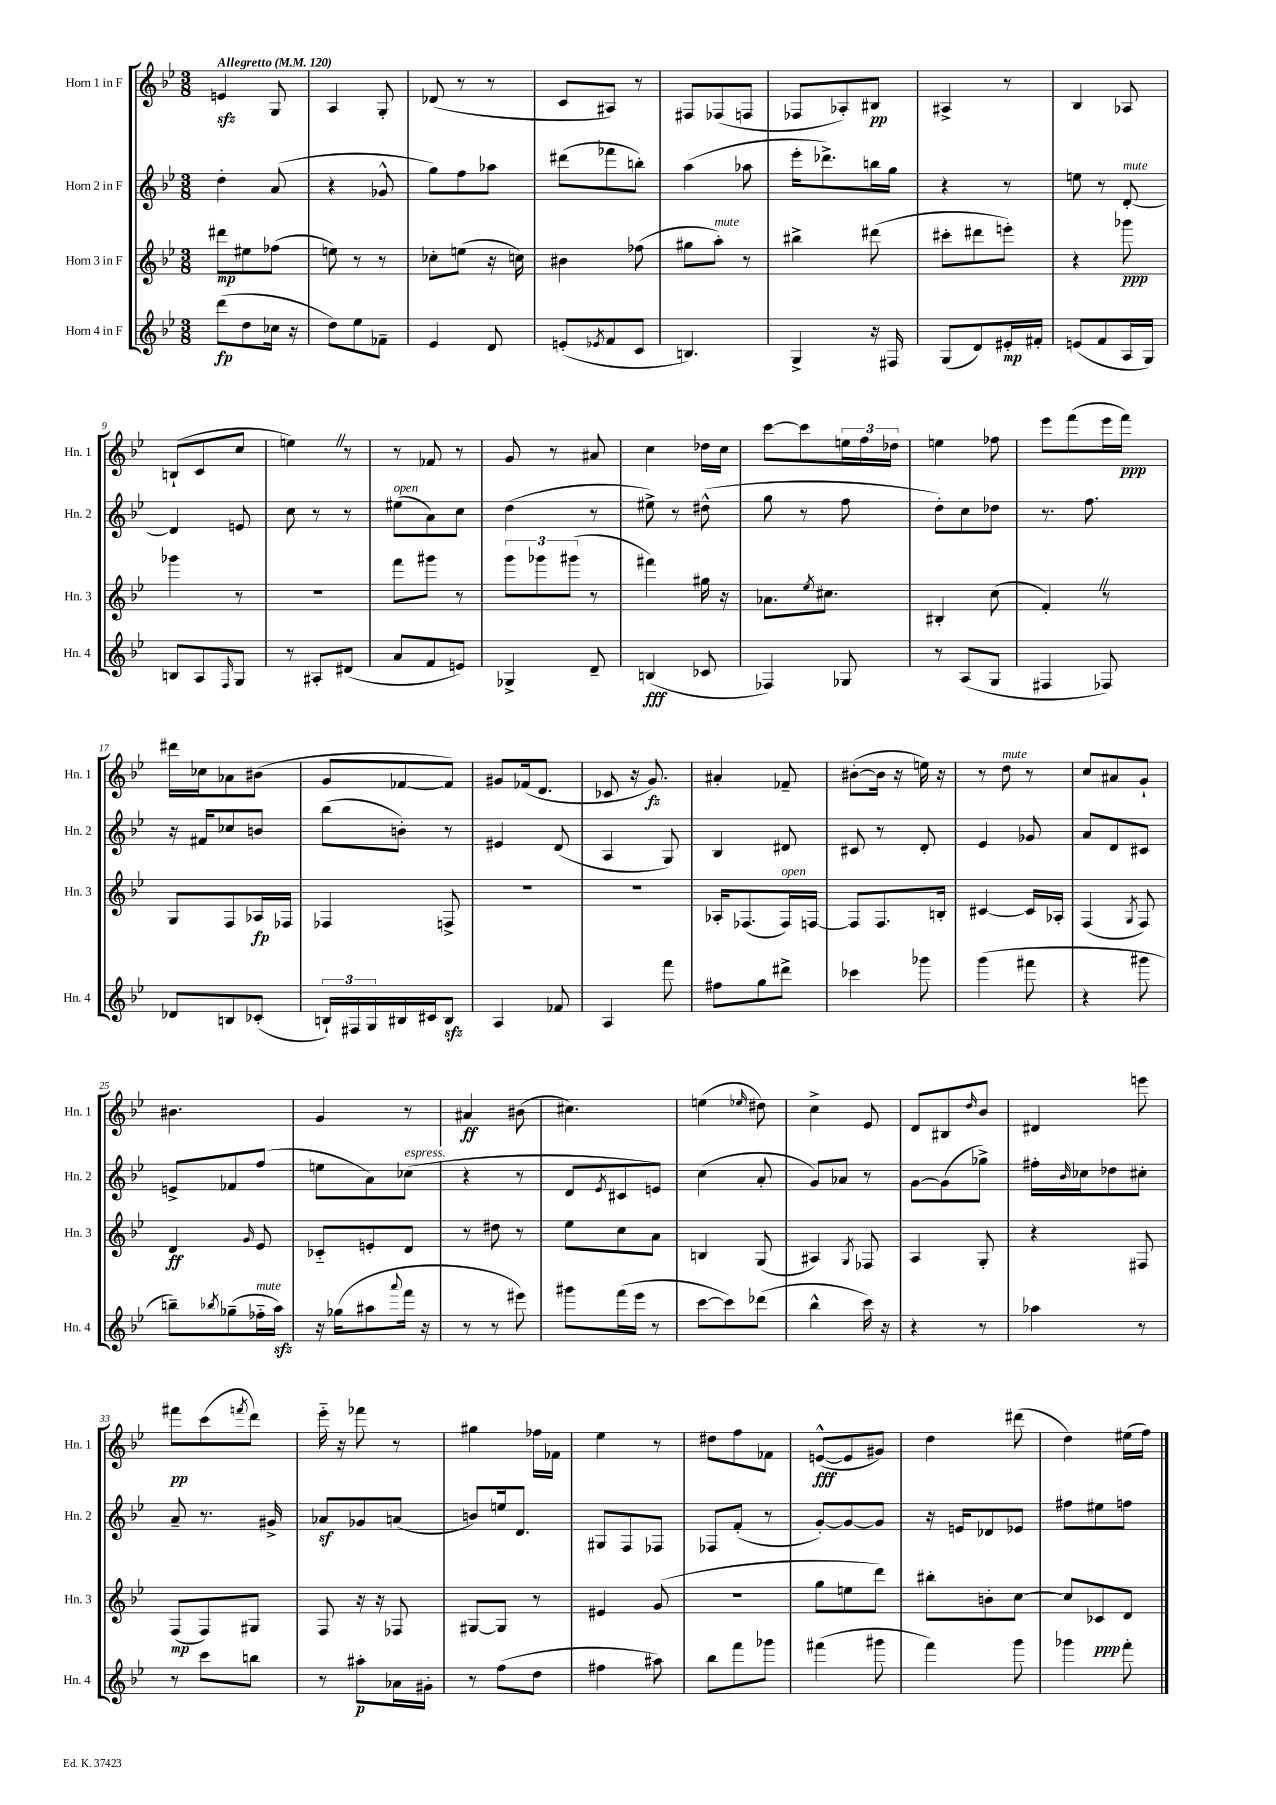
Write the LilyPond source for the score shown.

<<
\new StaffGroup <<
\new Staff = "s0" \with { instrumentName = "Horn 1 in F" shortInstrumentName = "Hn. 1" } {
    \clef treble \key bes \major \numericTimeSignature \time 3/8 \tempo "Allegretto" 4 = 120
    e'4\sfz g8 |
    a4 g8-. |
    des'8( r8 r8 |
    c'8 ais8) r8 |
    fis8 fes8( f8 |
    fes8 aes8-.) bis8\pp |
    ais4-> r8 |
    bes4 aes8 |
    b8-!( c'8 c''8 |
    e''4) \once \override BreathingSign.text = \markup { \musicglyph "scripts.caesura.straight" } \breathe r8 |
    r8 fes'8 r8 |
    g'8 r8 ais'8 |
    c''4 des''16 c''16 |
    c'''8~ c'''8 \tuplet 3/2 { e''16 f''16 des''16 } |
    e''4 fes''8 |
    ees'''8 f'''8( ees'''16 f'''16\ppp) |
    dis'''16 ces''16 aes'8 bis'8( |
    g'8 fes'8~ fes'8) |
    gis'8 fes'16( d'8. |
    ces'8 r16 g'8.\fz) |
    ais'4-. fes'8-- |
    bis'8~-.( bis'16 r16 e''16) r16 |
    r8 d''8^\markup { \italic "mute" } r8 |
    c''8 ais'8 g'8-! |
    bis'4. |
    g'4 r8 |
    ais'4\ff bis'8( |
    cis''4.) |
    e''4( \grace { ees''16 } dis''8) |
    c''4-> ees'8 |
    d'8 bis8 \grace { d''16 } bes'8 |
    dis'4 e'''8 |
    fis'''8\pp c'''8( \acciaccatura { f'''8 } d'''8) |
    ees'''16-_ r16 fes'''8 r8 |
    gis''4 fes''16 fes'16 |
    ees''4 r8 |
    dis''8 f''8 fes'8 |
    e'8~-^\fff( e'8 gis'8) |
    d''4 dis'''8( |
    d''4) eis''16( f''16) \bar "|." |
}
\new Staff = "s1" \with { instrumentName = "Horn 2 in F" shortInstrumentName = "Hn. 2" } {
    \clef treble \key bes \major \numericTimeSignature \time 3/8
    d''4-. a'8( |
    r4 ges'8-^ |
    g''8) f''8 aes''8 |
    dis'''8( fes'''8 b''8-.) |
    a''4( aes''8 |
    ees'''16-. des'''8.->) b''16 g''16 |
    r4 r8 |
    e''8 r8 d'8~-.^\markup { \italic "mute" } |
    d'4 e'8 |
    c''8 r8 r8 |
    eis''8^\markup { \italic "open" }( a'8) c''8 |
    d''4( r8 |
    eis''8->) r8 dis''8-^( |
    g''8 r8 f''8 |
    d''8-.) c''8 des''8 |
    r8. f''8. |
    r16 fis'16 ces''8 b'8 |
    bes''8( b'8-.) r8 |
    eis'4 d'8( |
    a4 g8) |
    bes4 dis'8 |
    cis'8 r8 d'8-. |
    ees'4 ges'8 |
    a'8 d'8 cis'8 |
    e'8-> fes'8 f''8( |
    e''8 a'8) ces''8^\markup { \italic "espress." }( |
    r4 r8 |
    d'8 \acciaccatura { ees'8 } cis'8 e'8) |
    c''4( a'8-. |
    g'8) aes'8 r8 |
    g'8~ g'8( ges''8->) |
    fis''16-. \grace { bes'16 } ces''16 des''8 cis''8-. |
    a'8-- r8. gis'16-> |
    aes'8\sf ges'8 a'8( |
    b'8) e''16 d'8. |
    gis8 f8 fes8 |
    fes8 f'8-.( r8 |
    g'8~-.) g'8~ g'8 |
    r16 e'16 des'8 ees'8 |
    fis''8 eis''8 f''8 \bar "|." |
}
\new Staff = "s2" \with { instrumentName = "Horn 3 in F" shortInstrumentName = "Hn. 3" } {
    \clef treble \key bes \major \numericTimeSignature \time 3/8
    dis'''8\mp eis''8 fes''8( |
    e''8) r8 r8 |
    ces''8-. e''8( r16 c''16) |
    bis'4 fes''8( |
    gis''8 a''8-.^\markup { \italic "mute" }) r8 |
    bis''4-> dis'''8( |
    cis'''8-. dis'''8 e'''8-.) |
    r4 ges'''8\ppp |
    ges'''4 r8 |
    r4. |
    f'''8 gis'''8 r8 |
    \tuplet 3/2 { g'''8 ges'''8 gis'''8( } r8 |
    fis'''4) gis''16 r16 |
    aes'8. \acciaccatura { ees''8 } cis''8. |
    bis4-. c''8( |
    f'4-.) \once \override BreathingSign.text = \markup { \musicglyph "scripts.caesura.straight" } \breathe r8 |
    g8 f8 aes16\fp fes16 |
    fes4 f8-> |
    R4. |
    R4. |
    aes16-. fes8.( fes16^\markup { \italic "open" }) f16~ |
    f8 f8. b16-. |
    cis'4~ cis'16 aes16-. |
    f4( \acciaccatura { g8 } f8) |
    d'4\ff \grace { g'16 } ees'8 |
    ces'8-_ e'8-. d'8 |
    r8 dis''8 r8 |
    ees''8 c''8 a'8 |
    b4 g8( |
    ais4) \acciaccatura { g8 } fes8 |
    a4 g8-. |
    r4 fis8 |
    f8\mp( f8) gis8 |
    f8 r16 r16 fes8 |
    gis8~ gis8 r8 |
    eis'4 g'8( |
    r4. |
    g''8 e''8 d'''8) |
    bis''8-. b'8-. c''8~ |
    c''8 ces'8\ppp d'8 \bar "|." |
}
\new Staff = "s3" \with { instrumentName = "Horn 4 in F" shortInstrumentName = "Hn. 4" } {
    \clef treble \key bes \major \numericTimeSignature \time 3/8
    d'''8\fp( d''8 ces''16 r16 |
    d''8) ees''8 fes'8-- |
    ees'4 d'8 |
    e'8-.( \acciaccatura { ees'8 } f'8 c'8 |
    b4.) |
    g4-> r16 fis16 |
    g8( d'8) eis'16-.\mp fis'16-. |
    e'8( f'8 a16 g16) |
    b8 a8 \grace { f16 } g8 |
    r8 ais8-. dis'8( |
    a'8 f'8 e'8) |
    ges4-> d'8-- |
    b4\fff( ces'8 |
    fes4) ges8 |
    r8 a8( g8 |
    fis4 fes8) |
    des'8 b8 ces'8-.( |
    \tuplet 3/2 { b16-!) fis16 g16 } bis16 cis'16 bis8\sfz |
    a4 fes'8 |
    a4 f'''8 |
    fis''8 g''8 dis'''8-> |
    ces'''4 ges'''8 |
    g'''4( fis'''8 |
    r4 gis'''8 |
    b''8--) \acciaccatura { bes''8 } ges''8--( fes''16-_^\markup { \italic "mute" } a''16\sfz) |
    r16 ges''16( ais''8 \appoggiatura { a'''8 } f'''16 r16 |
    r8 r8 eis'''8) |
    gis'''8 f'''16( ees'''16 r8 |
    c'''8~ c'''8) des'''8( |
    bes''4-^ c'''16) r16 |
    r4 r8 |
    aes''4 r8 |
    r8 c'''8 b''8 |
    r8 ais''8-.\p aes'16 gis'16-. |
    r8 f''8( d''8 |
    fis''4 ais''8) |
    bes''8 f'''8 ges'''8 |
    fis'''4( gis'''8 |
    f'''4) g'''8 |
    ges'''4 f'''8-. \bar "|." |
}
>>
>>
